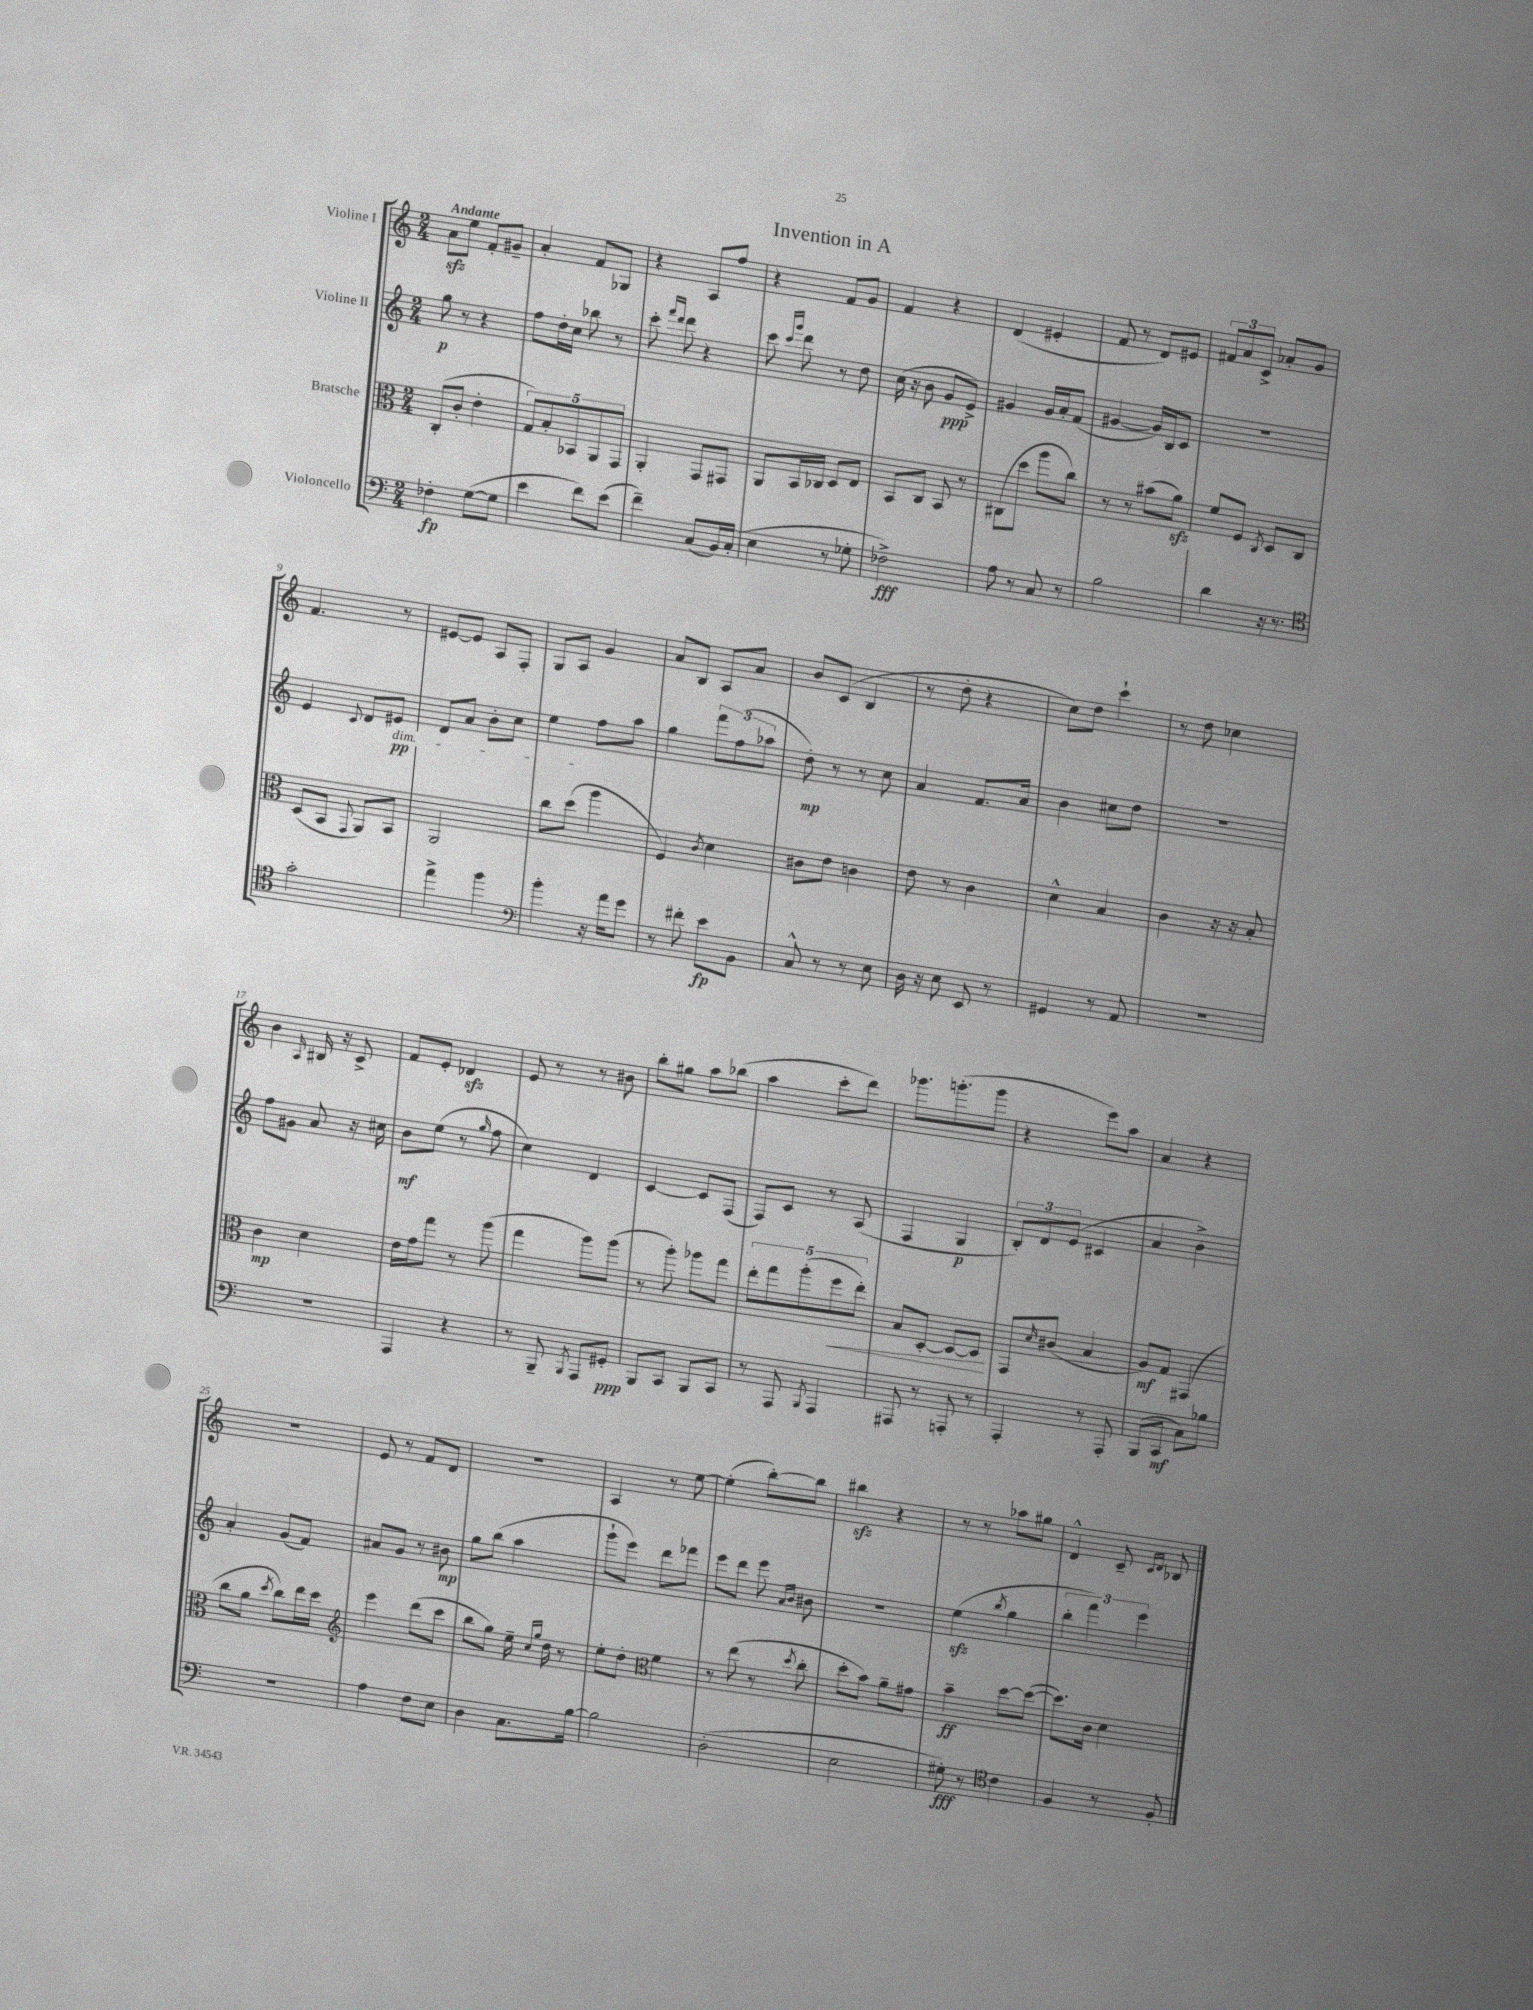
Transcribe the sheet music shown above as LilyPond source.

\header { title = "Invention in A" }
<<
\new StaffGroup <<
\new Staff = "s0" \with { instrumentName = "Violine I" } {
    \clef treble \key c \major \numericTimeSignature \time 2/4 \tempo "Andante"
    a'8\sfz e''8 f'8-. gis'8-- |
    a'4-. f'8 ges8 |
    r4 a8 f''8 |
    r4 f'8 g'8 |
    f'4 r4 |
    d'4( eis'4-. |
    f'8 r8 d'8) eis'8 |
    \tuplet 3/2 { fis'8 a'8 c'8-> } aes'8-. g'8 |
    f'4. r8 |
    eis'8~ eis'8 a8 f8-. |
    g8 a8 g'4 |
    a'8 b8 a8 a'8 |
    b'8 c'8( b4 |
    r8 d''8-. r4 |
    c''8) d''8 c'''4-! |
    r8 d''8 ces''4 |
    b'4 \grace { a16 } bis16 r16 c'8-> |
    f'8 e'8-. des'4\sfz |
    e'8 r8 r8 bis'8 |
    b''8-. gis''8 a''8 bes''8( |
    a''4 c'''8-. d'''8) |
    ges'''8. g'''8.-.( g'''8 |
    r4 e'''8) a''8 |
    a'4 r4 |
    R2 |
    e'8 r8 f'8 d'8 |
    R2 |
    a4 r8 e''8~ |
    e''4-.( b''8~-.) b''8 |
    bis''4\sfz r4 |
    r8 r8 aes''8 gis''8 |
    d'4-^ c'8-- \grace { c'16 d'16 } bes8 \bar "|." |
}
\new Staff = "s1" \with { instrumentName = "Violine II" } {
    \clef treble \key c \major \numericTimeSignature \time 2/4
    g''8\p r8 r4 |
    f''8 d''16-. c''16 bes''8 r8 |
    c'''8-. \grace { f'''16 d'''16 } d'''8 r4 |
    c'''8 \grace { c'''16 g'''16 } d'''8 r8 d''8 |
    c''16( r16 b'8 g'8\ppp e'8->) |
    gis'4 gis'16 a'16-. f'8( |
    gis'4~ gis'16) b16 c'8 |
    R2 |
    e'4 \appoggiatura { c'8 } d'8 eis'8\pp\dim |
    d'8 a'8 b'8-. c''8 |
    e''4\! f''8 a''8 |
    g''4 \tuplet 3/2 { f'''8 f''8( aes''8 } |
    d''8-.\mp) r8 r8 c''8 |
    a'4 f'8. a'16 |
    b'4 cis''8 d''8 |
    r2 |
    f''8 gis'8 a'8 r16 cis''16 |
    b'8\mf e''8( r8 \grace { g''16 } f''8 |
    c''4) d'4 |
    c'4~ c'8 f8( |
    f8) c'8 r8 a8( |
    f4 g4\p |
    \tuplet 3/2 { b8-.) d'8 e'8( } cis'4 |
    a'4 b'4->) |
    a'4-. g'8( f'8) |
    ais'8 g'8 r8 bis'8\mp |
    g''8 b''8( a''4 |
    g'''8-! e'''8) d'''8 fes'''8 |
    e'''8 d'''8 e'''8 \grace { a'16 b'16 } bis'8 |
    R2 |
    e''4\sfz( \acciaccatura { b''8 } g''4 |
    \tuplet 3/2 { b''4-. f'''4) e'''4 } \bar "|." |
}
\new Staff = "s2" \with { instrumentName = "Bratsche" } {
    \clef alto \key c \major \numericTimeSignature \time 2/4
    c8-.( c'8-. e'4-. |
    \tuplet 5/4 { g8) b8-. bes,8 a,8 g,8 } |
    a,4-. g,8 gis,8 |
    a,8 b,16 ces16 d8 e8 |
    b,8 c8 b,8 r8 |
    cis8( d''8 a''8 c''8) |
    r8 r8 bis'8( a'8\sfz) |
    f'8 f8 \acciaccatura { c8 } d8 c8 |
    d8( b,8 \appoggiatura { g,8 } a,8) b,8 |
    a,2 |
    c''8 d''8( a''4 |
    f4) \acciaccatura { c'8 } d'4 |
    cis'8 e'8 c'4 |
    e'8 r8 c'4 |
    d'4-^ b4 |
    c'4 r16 r16 b8-. |
    c'4\mp d'4 |
    e'16 g'16 g''8 r8 a''8( |
    g''4 a''8) a''8( |
    r8 a''8-.) aes''8 g''8 |
    \tuplet 5/4 { e''8-. g''8 a''8-.( f''8\< e''8-.) } |
    b8 d8~-. d8~ d8\! |
    g,8 \grace { d'16 } cis'8( b4 |
    a8\mf) g8 gis,4( |
    c''8 a'8 \acciaccatura { d''8 } c''8) e''16 d''16 |
    \clef treble e'''4 d'''8( c'''8 |
    b''8 g''8) e''16-- \grace { c''16 g''16 } d''16 r8 |
    e''8-. d''8-. \clef alto f'4 |
    r8 e''8( r8 \acciaccatura { d''8 } c''8-. |
    d''8-. b'8) a'8-- gis'8 |
    b'4--\ff d''8~ d''8~( |
    d''8.) c'16 d'4 \bar "|." |
}
\new Staff = "s3" \with { instrumentName = "Violoncello" } {
    \clef bass \key c \major \numericTimeSignature \time 2/4
    fes4-.\fp g8~( g8 |
    e'4 f'8) e'8( |
    f'4--) c8( b,16) c16-.( |
    e4 r8 ges8-. |
    fes2->\fff) |
    a8 r8 c8 r8 |
    b2 |
    d'4 r16 r8. |
    \clef tenor g'2-. |
    e''4-> f''4 |
    \clef bass b'4-. r16 a'16 g'8 |
    r8 fis'8-. e'8\fp b,8 |
    c8-^ r8 r8 e8 |
    d16 r16 e8 e,8 r8 |
    gis,4 r8 a,8 |
    R2 |
    R2 |
    a,,4 r4 |
    r8 b,,8-- \acciaccatura { b,,8 } a,,8 gis,8-.\ppp |
    b,,8 c,8 b,,8 c,8 |
    r8 a,,8 \acciaccatura { b,,8 } a,,4 |
    ais,,8 r8 a,,8-. r8 |
    a,,4-. r8 a,,8-. |
    b,,8( c,8\mf c8) bes8 |
    R2 |
    a4 f8 e8 |
    d4 c8. b16~ |
    b2 |
    d2-.( |
    e2 |
    gis8-.\fff) r8 \clef tenor c'4 |
    f4 r8 f8-. \bar "|." |
}
>>
>>
